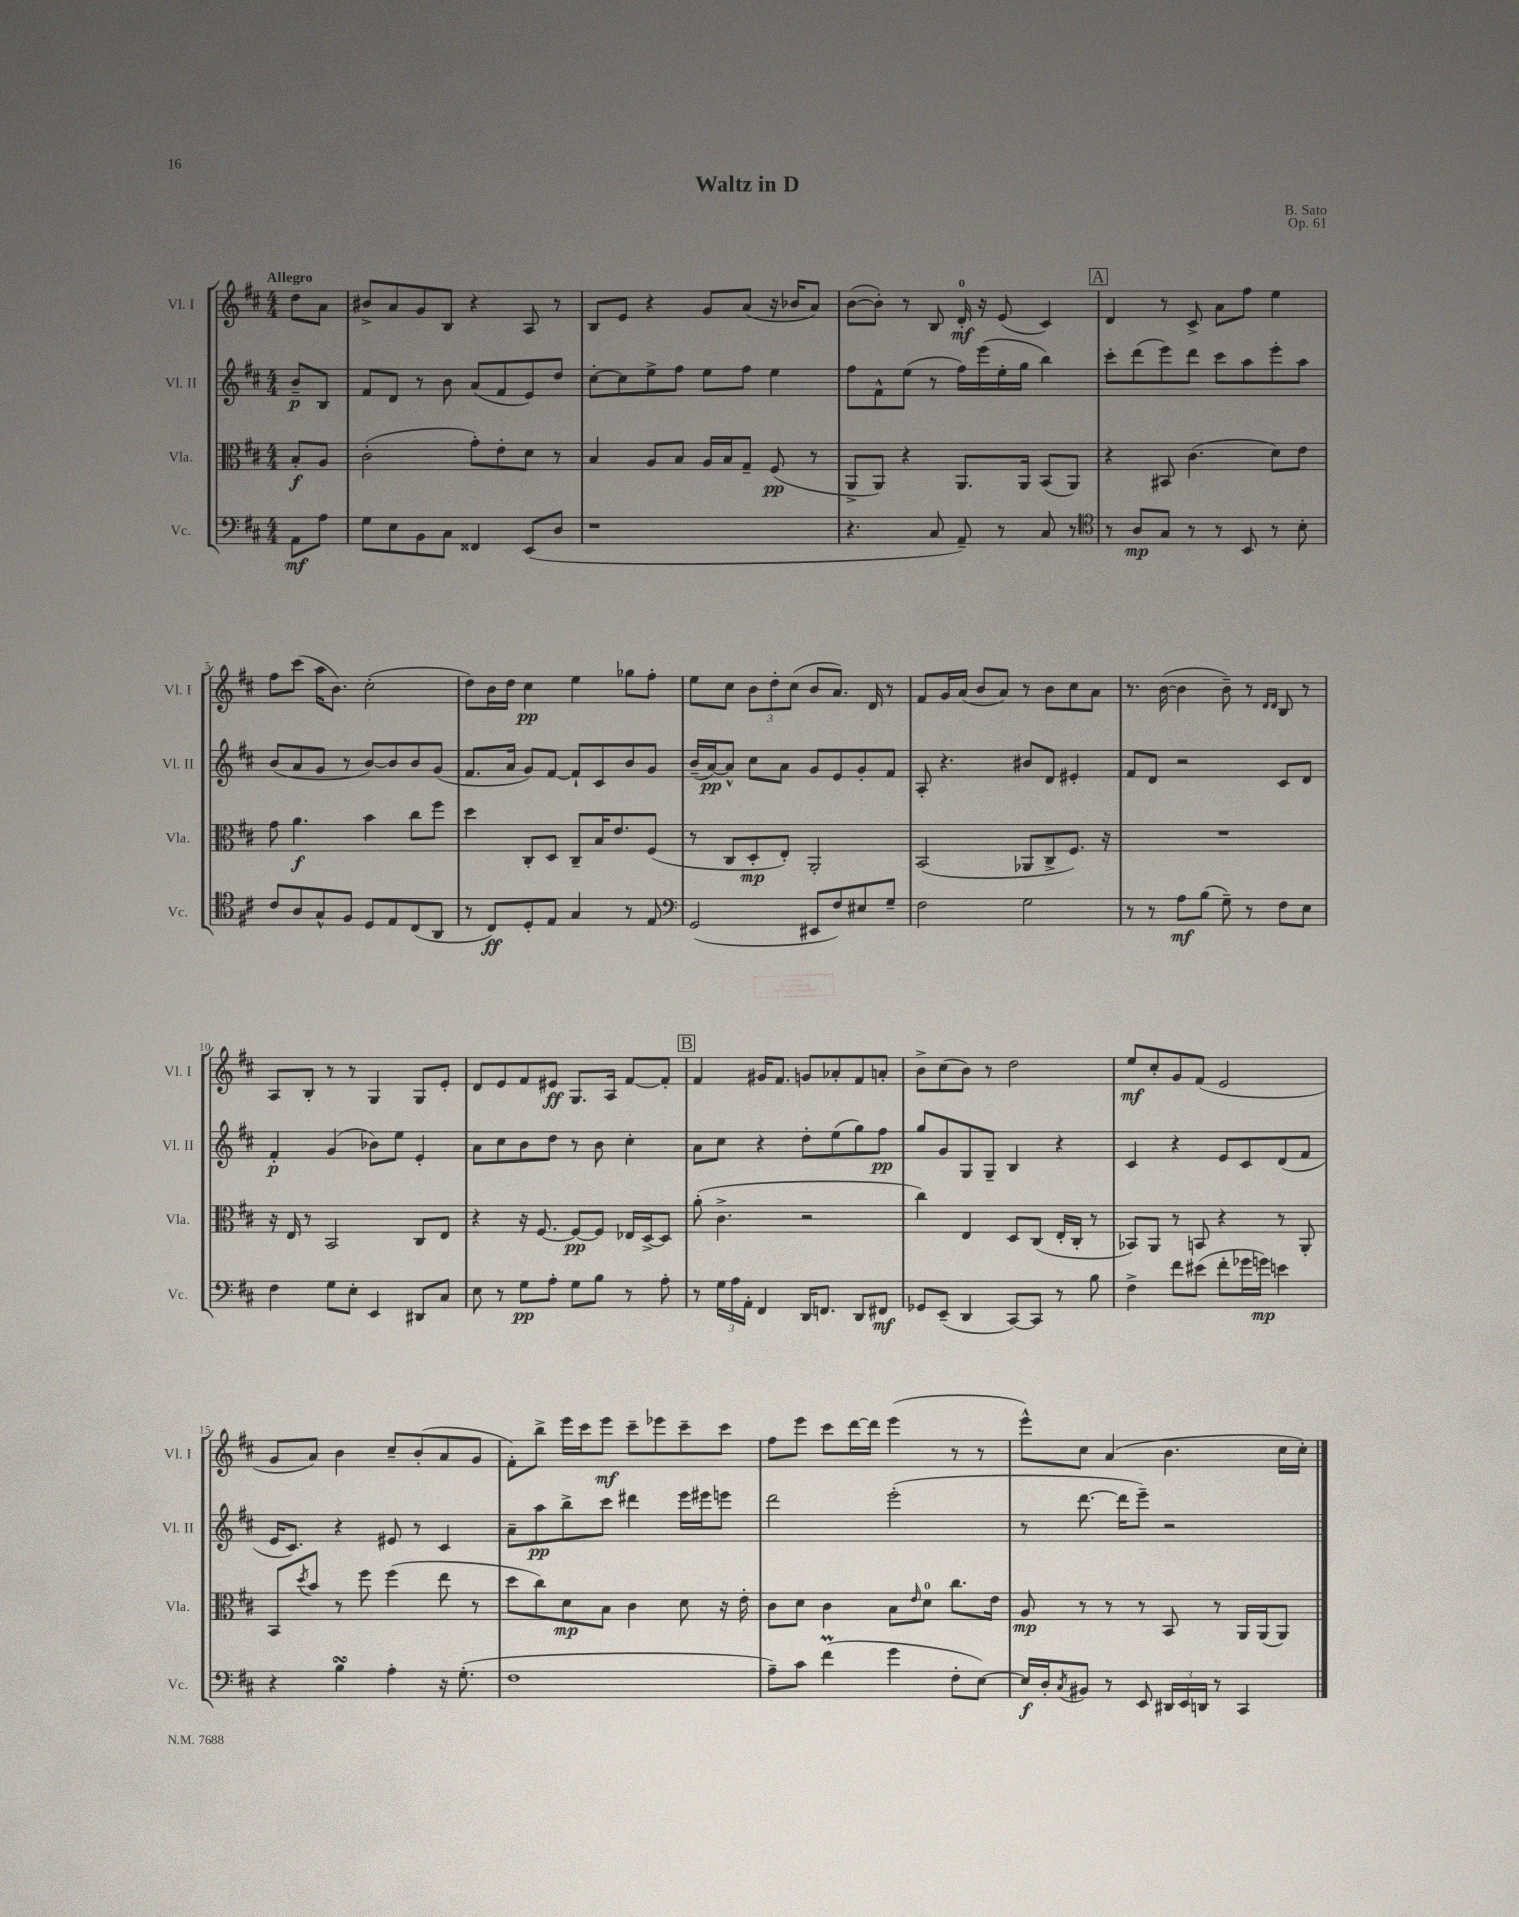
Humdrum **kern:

**kern	**kern	**kern	**kern
*staff4	*staff3	*staff2	*staff1
*clefF4	*clefC3	*clefG2	*clefG2
*k[f#c#]	*k[f#c#]	*k[f#c#]	*k[f#c#]
*M4/4	*M4/4	*M4/4	*M4/4
8AA\L	8B'/L	8b~/L	8dd\L
8A\J	8A/J	8B/J	8a\J
=	=	=	=
8G\L	(2c#'\	8f#/L	8b#^/L
8E\	.	8d/J	8a/
8BB\	.	8r	8g/
8C#\J	.	8b\	8B/J
4FF##/	8g'\L)	(8a/L	4r
.	8e'\	8f#/	.
(8EE/L	8d\J	8e/)	8A/
8D/J	8r	8dd/J	8r
=	=	=	=
1r	4B/	[8cc#'\L	8B/L
.	.	8cc#\]	8e/J
.	8A/L	8ee^\	4r
.	8B/J	8ff#\J	.
.	16A/LL	8ee\L	8g/L
.	16B/J	.	.
.	8G~/J	8ff#\J	(8a/J
.	(8F#/	4ee\	16r
.	.	.	16b-/LK
.	8r	.	8a/J)
=	=	=	=
4.r	8AA^/L	8ff#\L	([8b\L
.	8AA/J)	8f#^^\	8b'\]J)
.	4r	(8ee\J	8r
8C#/	.	8r	8B/
8AA~/)	8.AA/L	16ff#\LL)	16d'/
.	.	(16eee\	16r
8r	.	16ee'\	(8e/
.	16AA/Jk	16gg\JJ	.
8C#/	(8BB/L	4bb\)	4c#/)
8r	8AA/J)	.	.
=	=	=	=
*clefC4	*	*	*
8r	4r	8ccc#'\L	4d/
8A/L	.	(8ddd\	.
8G/J	8BB#/	8eee\)	8r
8r	(4.c#\	8ddd\J	8c#^/
8r	.	8ccc#\L	8a\L
8BB/	.	8aa\	8ff#\J
8r	8d\L)	8eee'\	4ee\
8B'\	8e\J	8aa\J	.
=	=	=	=
8c#/L	8g\	(8b/L	8ff#\L
8A/	4.a\	8a/	(8ccc#\J
8G^^/	.	8g/J	16aa\LK
.	.	.	8.b\J)
8F#/J	.	8r	.
8D/L	4b\	[8b/L)	(2cc#'\
8E/	.	8b/]	.
(8C#/	8cc#\L	8b/	.
8AA/J	8ff#\J	(8g/J	.
=	=	=	=
8r	4dd\	8.f#/L	8dd\L)
8C#/L)	.	.	16b\L
.	.	16a/Jk	16dd\JJ
8D'/	8C#'/L	8g/L)	4cc#\
8E/J	8D/J	[8f#/J	.
4G/	8C#~/L	8f#`/]L	4ee\
.	16B/K	8c#/	.
.	8.e/	.	.
8r	.	8b/	8gg-\L
8E/	(8F#/J	8g/J	8ff#'\J
=	=	=	=
*clefF4	*	*	*
(2GG/	8r	(16b~/LL	8ee\L
.	.	[16a/J)	.
.	8C#/L	8a^^/]J	8cc#\J
.	8D'/	8cc#\L	12b\L
.	.	.	12dd'\
.	8E'/J)	8a\J	.
.	.	.	(12cc#\J
8EE#/L	2AA'/	8g/L	8b/L
8F#/)	.	8e/	8.a/J)
8E#/	.	8g'/	.
.	.	.	16d/
8G~/J	.	8f#/J	8r
=	=	=	=
2F#\	(2BB/	8A'/	8f#/L
.	.	4.r	16g/L
.	.	.	(16a/JJ
.	.	.	8b/L
.	.	.	8a/J)
2G\	8AA-/L	8b#/L	8r
.	8C#^/	8d/J	8b\L
.	8.F#/J)	4e#'/	8cc#\
.	.	.	8a\J
.	16r	.	.
=	=	=	=
8r	1r	8f#/L	8.r
8r	.	8d/J	.
.	.	.	([16b\
8A\L	.	2r	4b\]
(8B\J	.	.	.
8G~\)	.	.	8b~\)
8r	.	.	8r
.	.	.	16qqd/LL
.	.	.	16qqd/JJ
8F#\L	.	8c#/L	8B/
8E\J	.	8d/J	8r
=	=	=	=
4F#\	16r	4f#'/	8A/L
.	16E/	.	.
.	8r	.	8B'/J
8G\L	2BB/	(4g/	8r
8E'\J	.	.	8r
4EE/	.	8b-\L)	4G/
.	.	8ee\J	.
8DD#/L	8C#/L	4e'/	8G/L
8C#/J	8E/J	.	8e'/J
=	=	=	=
8E\	4r	8a\L	8d/L
8r	.	8cc#\	8e/
8G\L	16r	8b\	8f#/
.	[8.F#/	.	.
8A'\J	.	8dd\J	8e#/J
8G\L	8F#/_L	8r	8.G/L
8B\J	8F#/]J	8b\	.
.	.	.	16A/Jk
8r	16E-/LL	4cc#'\	[8f#/L
.	[16D^/J	.	.
8A'\	8D/]J	.	8f#'/]J
=	=	=	=
8r	(8a'\	8a\L	4f#/
24G\LL	4.c#^\	8cc#\J	.
24A\	.	.	.
24AA'\JJ	.	.	.
4FF#/	.	4r	16g#/LK
.	.	.	8.f#/J
16DD/LK	2r	8dd'\L	8g/L
8.FF/J	.	.	.
.	.	(8ee\	8a-'/
8DD/L	.	8gg\)	8f#/
8FF#/J	.	8ff#\J	8a'/J
=	=	=	=
8GG-/L	4cc#\)	8gg/L	8b^\L
(8EE~/J	.	8g/	(8cc#\
4DD/	4E/	8G/	8b\J)
.	.	8G~/J	8r
[8CC#/L)	8D/L	4B/	2dd\
8CC#/]J	(8C#/J	.	.
8r	16E'/LL	4r	.
.	16C#'/JJ	.	.
8B\	8r	.	.
=	=	=	=
4F#^\	8BB-/L)	4c#/	8ee/L
.	8AA/J	.	8cc#'/
8f#\L	8r	4r	8g/
(8e#\J	8BB/	.	(8f#/J
8f#'\L	4r	8e/L	2e/
16g-\L	.	8c#/	.
16g\JJ)	.	.	.
4e\	8r	(8d/	.
.	8AA'/	8f#/J	.
=	=	=	=
4r	8BB/L	16e/LK	8g/L
.	.	8.c#/J)	.
.	8qdd/	.	.
.	8b/J	.	8a/J)
4B\	8r	4r	4b\
.	8ff#\	.	.
4A'\	(4ff#\	8e#/	8cc#~/L
.	.	8r	(8b'/
16r	8ee\	4c#/	8a/
(8.G'\	.	.	.
.	8r	.	8g/J
=	=	=	=
1F#	8dd\L	8a~\L	8f#'\L)
.	8cc#\)	8aa\	8bb^\J
.	8d\	8bb^\	16eee\LL
.	.	.	16ccc#\J
.	8B\J	8ccc#\J	8eee\J
.	4c#\	4ddd#\	8ccc#~\L
.	.	.	8eee-\
.	8d\	16eee\LL	8ccc#~\
.	.	16eee#\J	.
.	16r	8eee\J	8ccc#\J
.	16e'\	.	.
=	=	=	=
8A~\L)	8c#\L	2ddd\	8ff#\L
8c#\J	8d\J	.	8eee\J
(4f#\	4c#\	.	8ccc#\L
.	.	.	[16ddd\L
.	.	.	16ddd\]JJ
4g\	8B\L	(2eee'\	(4eee\
.	16qqe/	.	.
.	8d\J	.	.
8F#'\L	8.cc#\L	.	8r
[8E\J)	.	.	8r
.	16e\Jk	.	.
=	=	=	=
16E/]LL	8A/	8r	8eee^^\L)
16D'/J	.	.	.
8qC#/	.	.	.
8BB#/J	8r	[8.ddd\	8cc#\J
8r	8r	.	(4a/
.	.	16ddd\]LK	.
8EE/	8r	8eee~\J)	.
24DD#/LL	8BB/	2r	4.b\
24EE/	.	.	.
24DD/JJ	.	.	.
8r	8r	.	.
4CC#/	16AA/LL	.	.
.	(16AA/J	.	.
.	8AA/J)	.	16cc#\LL
.	.	.	16cc#'\JJ)
==	==	==	==
*-	*-	*-	*-
